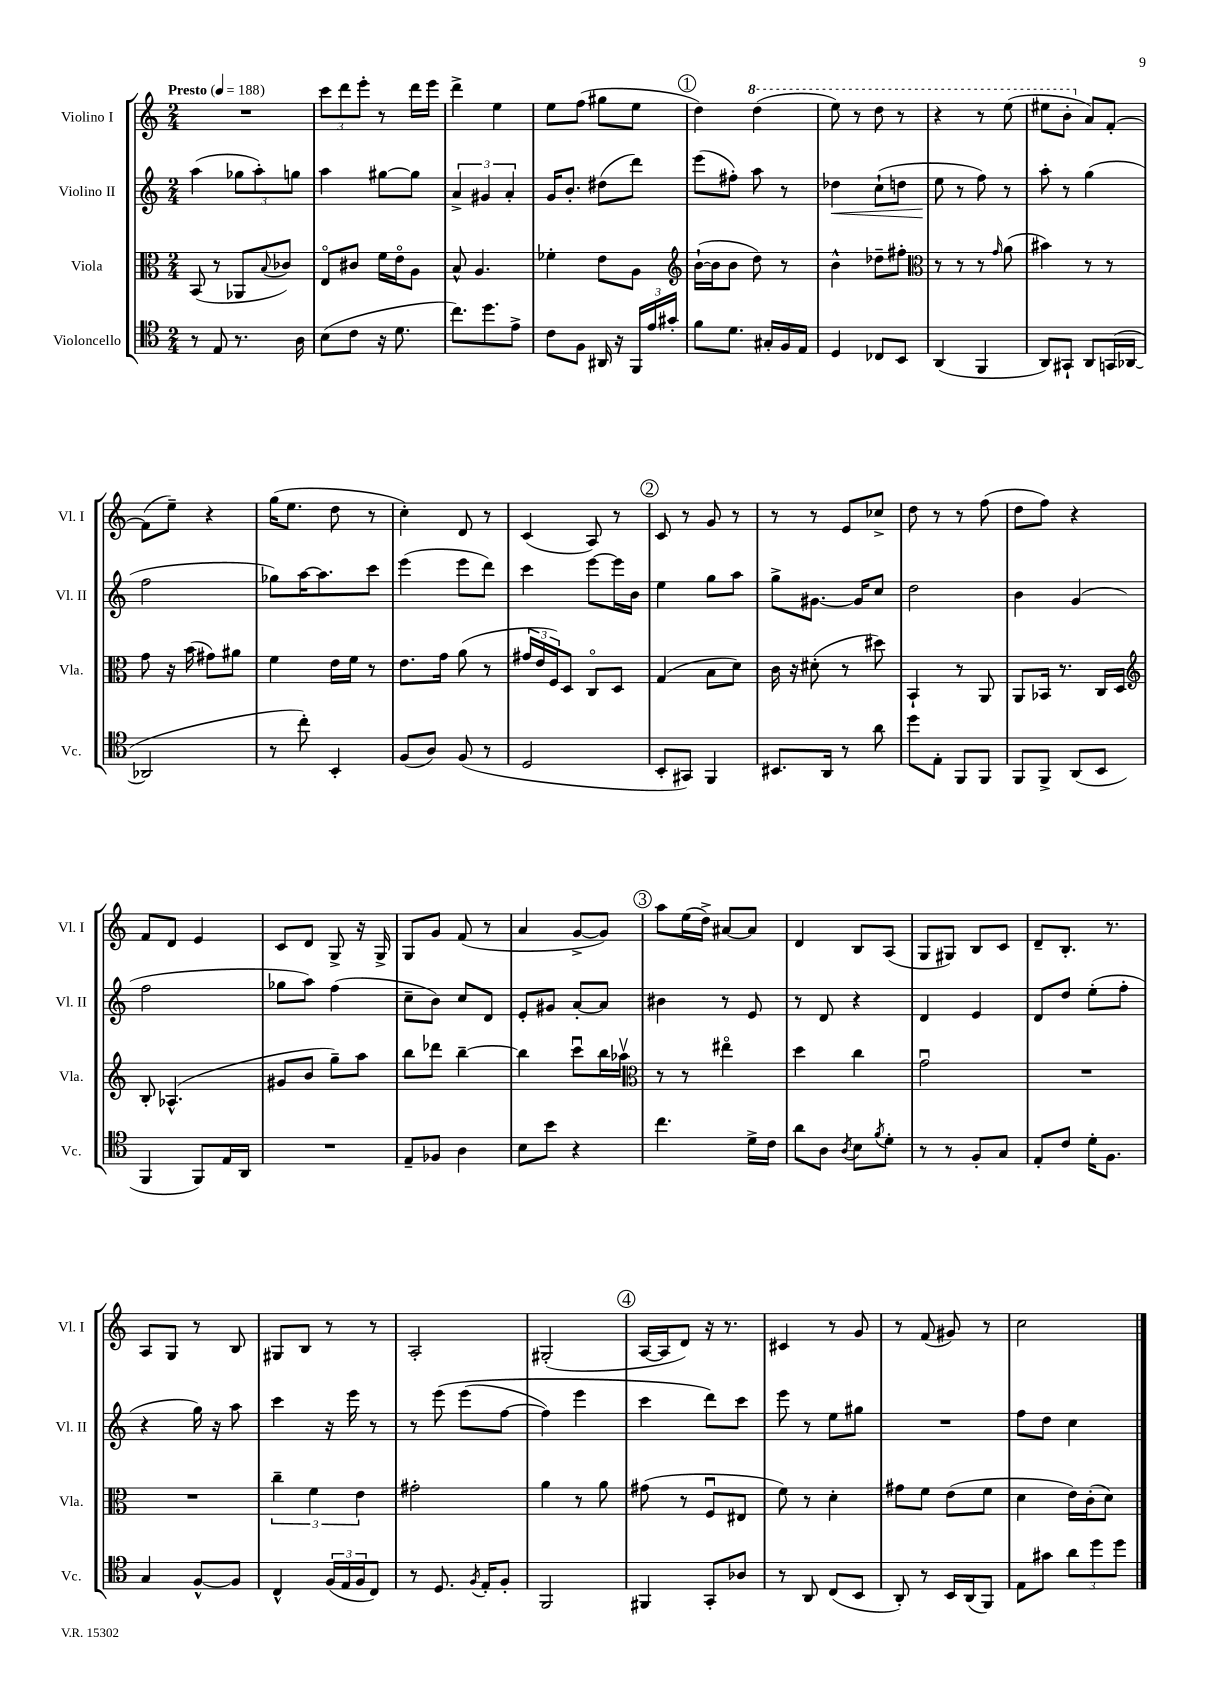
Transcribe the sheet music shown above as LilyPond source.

<<
\new StaffGroup <<
\new Staff = "s0" \with { instrumentName = "Violino I" shortInstrumentName = "Vl. I" } {
    \clef treble \key c \major \numericTimeSignature \time 2/4 \tempo "Presto" 4 = 188
    R2 |
    \tuplet 3/2 { c'''8 d'''8 e'''8-. } r8 d'''16 e'''16 |
    d'''4-> e''4 |
    e''8 f''8( gis''8 e''8 |
    \mark \markup { \circle "1" } d''4) \ottava #1 d'''4( |
    e'''8) r8 d'''8 r8 |
    r4 r8 e'''8( |
    eis'''8 b''8-. \ottava #0 a'8) f'8~-. |
    f'8( e''8--) r4 |
    g''16( e''8. d''8 r8 |
    c''4-.) d'8 r8 |
    c'4( a8) r8 |
    \mark \markup { \circle "2" } c'8 r8 g'8 r8 |
    r8 r8 e'8 ces''8-> |
    d''8 r8 r8 f''8( |
    d''8 f''8) r4 |
    f'8 d'8 e'4 |
    c'8 d'8 g8-> r16 g16-> |
    g8 g'8 f'8( r8 |
    a'4 g'8~-> g'8) |
    \mark \markup { \circle "3" } a''8 e''16( d''16->) ais'8~ ais'8 |
    d'4 b8 a8( |
    g8 gis8) b8 c'8 |
    d'8-- b8.-. r8. |
    a8 g8 r8 b8 |
    gis8 b8 r8 r8 |
    a2-. |
    gis2-.( |
    \mark \markup { \circle "4" } a16~ a16 d'8) r16 r8. |
    cis'4 r8 g'8 |
    r8 f'8( gis'8) r8 |
    c''2 \bar "|." |
}
\new Staff = "s1" \with { instrumentName = "Violino II" shortInstrumentName = "Vl. II" } {
    \clef treble \key c \major \numericTimeSignature \time 2/4
    a''4( \tuplet 3/2 { ges''8 a''8-.) g''8 } |
    a''4 gis''8~ gis''8 |
    \tuplet 3/2 { a'4-> gis'4 a'4-. } |
    g'16 b'8.-. dis''8( d'''8) |
    \mark \markup { \circle "1" } e'''8( fis''8-.) a''8 r8 |
    des''4\< c''8-!( d''8 |
    e''8\! r8 f''8) r8 |
    a''8-. r8 g''4( |
    f''2 |
    ges''8) a''16~ a''8. c'''8 |
    e'''4( e'''8 d'''8) |
    c'''4 e'''8~ e'''16 b'16 |
    \mark \markup { \circle "2" } e''4 g''8 a''8 |
    g''8-> gis'8.~ gis'16 c''8 |
    d''2 |
    b'4 g'4( |
    f''2 |
    ges''8 a''8) f''4( |
    c''8-- b'8) c''8 d'8 |
    e'8-. gis'8 a'8~-. a'8 |
    \mark \markup { \circle "3" } bis'4 r8 e'8 |
    r8 d'8 r4 |
    d'4 e'4 |
    d'8 d''8 e''8-.( f''8-. |
    r4 g''16) r16 a''8 |
    c'''4 r16 e'''16 r8 |
    r8 e'''8\( e'''8( f''8~ |
    f''4) e'''4 |
    \mark \markup { \circle "4" } c'''4 d'''8\) c'''8 |
    e'''8 r8 e''8 gis''8 |
    R2 |
    f''8 d''8 c''4 \bar "|." |
}
\new Staff = "s2" \with { instrumentName = "Viola" shortInstrumentName = "Vla." } {
    \clef alto \key c \major \numericTimeSignature \time 2/4
    b,8( r8 aes,8 \appoggiatura { b8 } ces'8) |
    e8\flageolet cis'8 f'16 e'16\flageolet a8 |
    b8-^ a4. |
    fes'4-. e'8 a8 |
    \mark \markup { \circle "1" } \clef treble b'16~-!( b'16 b'8 d''8) r8 |
    b'4-^ des''8-- fis''8-. |
    \clef alto r8 r8 r8 \grace { g'16 } a'8( |
    bis'4) r8 r8 |
    g'8 r16 b'16( gis'8) ais'8 |
    f'4 e'16 f'16 r8 |
    e'8. g'16 a'8( r8 |
    \tuplet 3/2 { gis'16 e'16 f16) } d8 c8\flageolet d8 |
    \mark \markup { \circle "2" } g4( b8 d'8) |
    c'16 r16 dis'8-.( r8 dis''8) |
    b,4-! r8 a,8 |
    a,8 bes,16 r8. c16 d16 |
    \clef treble b8-. aes4.-^( |
    gis'8 b'8 g''8--) a''8 |
    b''8 des'''8 b''4~-- |
    b''4 c'''8\downbow b''16 aes''16\upbow |
    \mark \markup { \circle "3" } \clef alto r8 r8 eis''4\flageolet |
    d''4 c''4 |
    g'2\downbow |
    R2 |
    R2 |
    \tuplet 3/2 { c''4-- f'4 e'4 } |
    gis'2-. |
    a'4 r8 a'8 |
    \mark \markup { \circle "4" } gis'8( r8 f8\downbow eis8 |
    f'8) r8 d'4-. |
    gis'8 f'8 e'8( f'8 |
    d'4 e'16) c'16-.( d'8) \bar "|." |
}
\new Staff = "s3" \with { instrumentName = "Violoncello" shortInstrumentName = "Vc." } {
    \clef tenor \key c \major \numericTimeSignature \time 2/4
    r8 e8 r8. a16 |
    b8( c'8 r16 d'8. |
    c''8.) d''8. e'8-> |
    c'8 f8 ais,16 r16 \tuplet 3/2 { f,16 e'16 gis'16-. } |
    \mark \markup { \circle "1" } f'8 d'8. gis16-. f16 e16 |
    d4 ces8 b,8 |
    a,4( f,4 |
    a,8) gis,8-! a,8 g,16( aes,16~ |
    aes,2 |
    r8 c''8-.) b,4-. |
    f8( a8) f8( r8 |
    d2 |
    \mark \markup { \circle "2" } b,8-. gis,8) f,4 |
    bis,8. a,16 r8 a'8 |
    d''8 e8-. f,8 f,8 |
    f,8 f,8-> a,8( b,8 |
    f,4 f,8) e16 a,16 |
    R2 |
    e8-- fes8 a4 |
    b8 b'8 r4 |
    \mark \markup { \circle "3" } c''4. d'16-> c'16 |
    a'8 a8 \acciaccatura { a8 } b8 \acciaccatura { f'8 } d'8-. |
    r8 r8 f8-. g8 |
    e8-. c'8 d'16-. f8. |
    g4 f8~-^ f8 |
    c4-^ \tuplet 3/2 { f16( e16 f16 } c8) |
    r8 d8. \acciaccatura { f8 } e16-. f8-. |
    f,2 |
    \mark \markup { \circle "4" } fis,4 g,8-. aes8 |
    r8 a,8 c8( b,8 |
    a,8-.) r8 b,16 a,16( f,8) |
    e8 gis'8 \tuplet 3/2 { a'8 d''8 d''8 } \bar "|." |
}
>>
>>
\layout { \context { \Score \remove "Bar_number_engraver" } }
